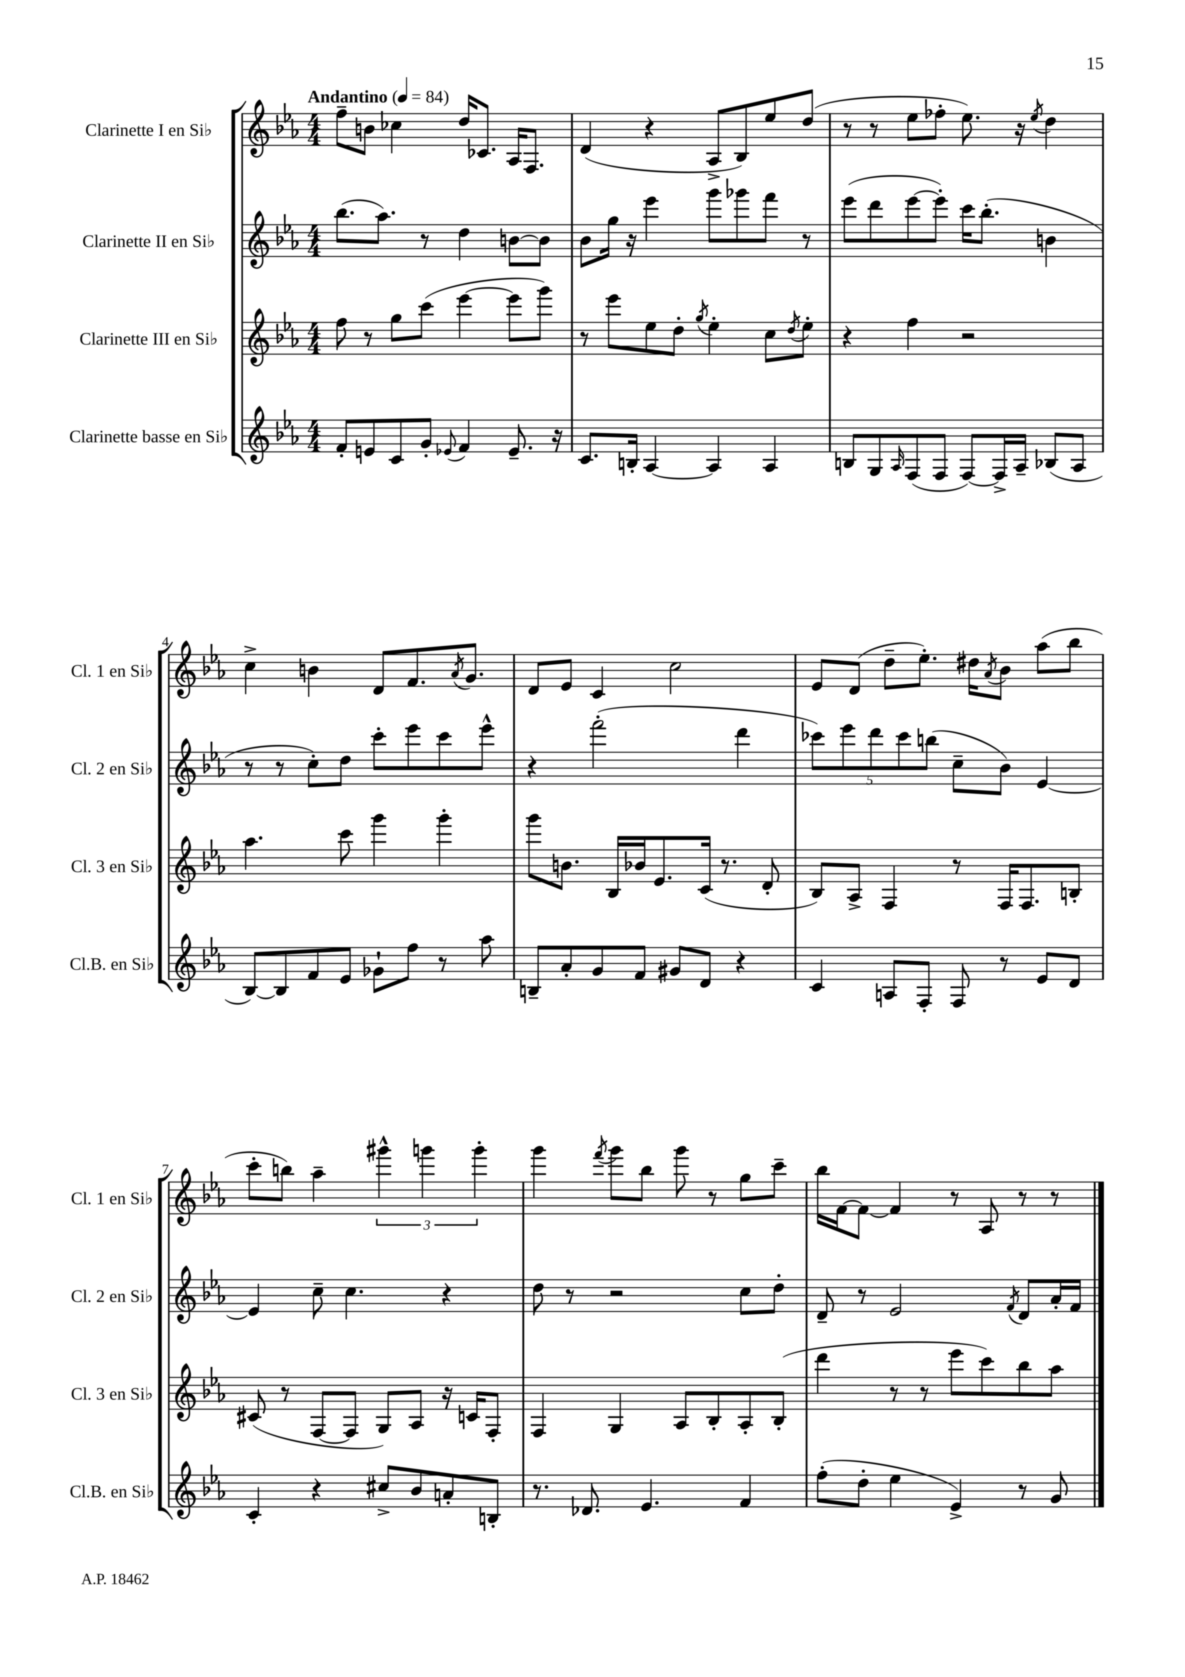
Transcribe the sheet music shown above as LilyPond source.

<<
\new StaffGroup <<
\new Staff = "s0" \with { instrumentName = "Clarinette I en Sib" shortInstrumentName = "Cl. 1 en Sib" } {
    \clef treble \key ees \major \numericTimeSignature \time 4/4 \tempo "Andantino" 4 = 84
    f''8-- b'8 ces''4 d''16 ces'8. aes16 f8. |
    d'4( r4 aes8-> bes8) ees''8 d''8( |
    r8 r8 ees''8 fes''8-. ees''8.) r16 \acciaccatura { ees''8 } d''4 |
    c''4-> b'4 d'8 f'8. \acciaccatura { aes'8 } g'8. |
    d'8 ees'8 c'4 c''2 |
    ees'8 d'8( d''8-- ees''8.-.) dis''16 \acciaccatura { aes'8 } bes'8 aes''8( bes''8 |
    c'''8-. b''8) aes''4-- \tuplet 3/2 { gis'''4-^ g'''4 g'''4-. } |
    g'''4 \acciaccatura { f'''8 } g'''8 bes''8 g'''8 r8 g''8 c'''8-- |
    bes''16 f'16~ f'8~ f'4 r8 aes8 r8 r8 \bar "|." |
}
\new Staff = "s1" \with { instrumentName = "Clarinette II en Sib" shortInstrumentName = "Cl. 2 en Sib" } {
    \clef treble \key ees \major \numericTimeSignature \time 4/4
    bes''8.( aes''8.) r8 d''4 b'8~ b'8 |
    bes'8 g''16 r16 ees'''4 g'''8 ges'''8 f'''8 r8 |
    ees'''8( d'''8 ees'''8~ ees'''8-.) c'''16 bes''8.-.( b'4 |
    r8 r8 c''8-.) d''8 c'''8-. ees'''8 c'''8 ees'''8-^ |
    r4 f'''2-.( d'''4 |
    \tuplet 5/4 { ces'''8) ees'''8 d'''8 ces'''8 b''8( } c''8-- bes'8) ees'4~ |
    ees'4 c''8-- c''4. r4 |
    d''8 r8 r2 c''8 d''8-. |
    d'8-- r8 ees'2 \acciaccatura { f'8 } d'8 aes'16-. f'16 \bar "|." |
}
\new Staff = "s2" \with { instrumentName = "Clarinette III en Sib" shortInstrumentName = "Cl. 3 en Sib" } {
    \clef treble \key ees \major \numericTimeSignature \time 4/4
    f''8 r8 g''8 c'''8( ees'''4~ ees'''8 g'''8) |
    r8 ees'''8 ees''8 d''8-. \acciaccatura { g''8 } ees''4-. c''8 \acciaccatura { d''8 } ees''8-. |
    r4 f''4 r2 |
    aes''4. c'''8 g'''4 g'''4-. |
    g'''8 b'8. bes16 bes'16 ees'8. c'16( r8. d'8-. |
    bes8) aes8-> f4 r8 f16 f8. b8-. |
    cis'8( r8 f8~ f8 g8) aes8 r16 c'16 f8-. |
    f4 g4 aes8 bes8-. aes8-. bes8-.( |
    d'''4 r8 r8 ees'''8 c'''8) bes''8 aes''8 \bar "|." |
}
\new Staff = "s3" \with { instrumentName = "Clarinette basse en Sib" shortInstrumentName = "Cl.B. en Sib" } {
    \clef treble \key ees \major \numericTimeSignature \time 4/4
    f'8-. e'8 c'8 g'8-. \appoggiatura { ees'8 } f'4 ees'8.-- r16 |
    c'8. b16-. aes4~ aes4 aes4 |
    b8 g8 \grace { aes16 } f8( f8 f8~) f16-> aes16-- bes8( aes8 |
    bes8~) bes8 f'8 ees'8 ges'8-! f''8 r8 aes''8 |
    b8-- aes'8-. g'8 f'8 gis'8 d'8 r4 |
    c'4 a8 f8-. f8 r8 ees'8 d'8 |
    c'4-. r4 cis''8-> bes'8 a'8-. b8-. |
    r8. des'8. ees'4. f'4 |
    f''8-.( d''8-. ees''4 ees'4->) r8 g'8 \bar "|." |
}
>>
>>
